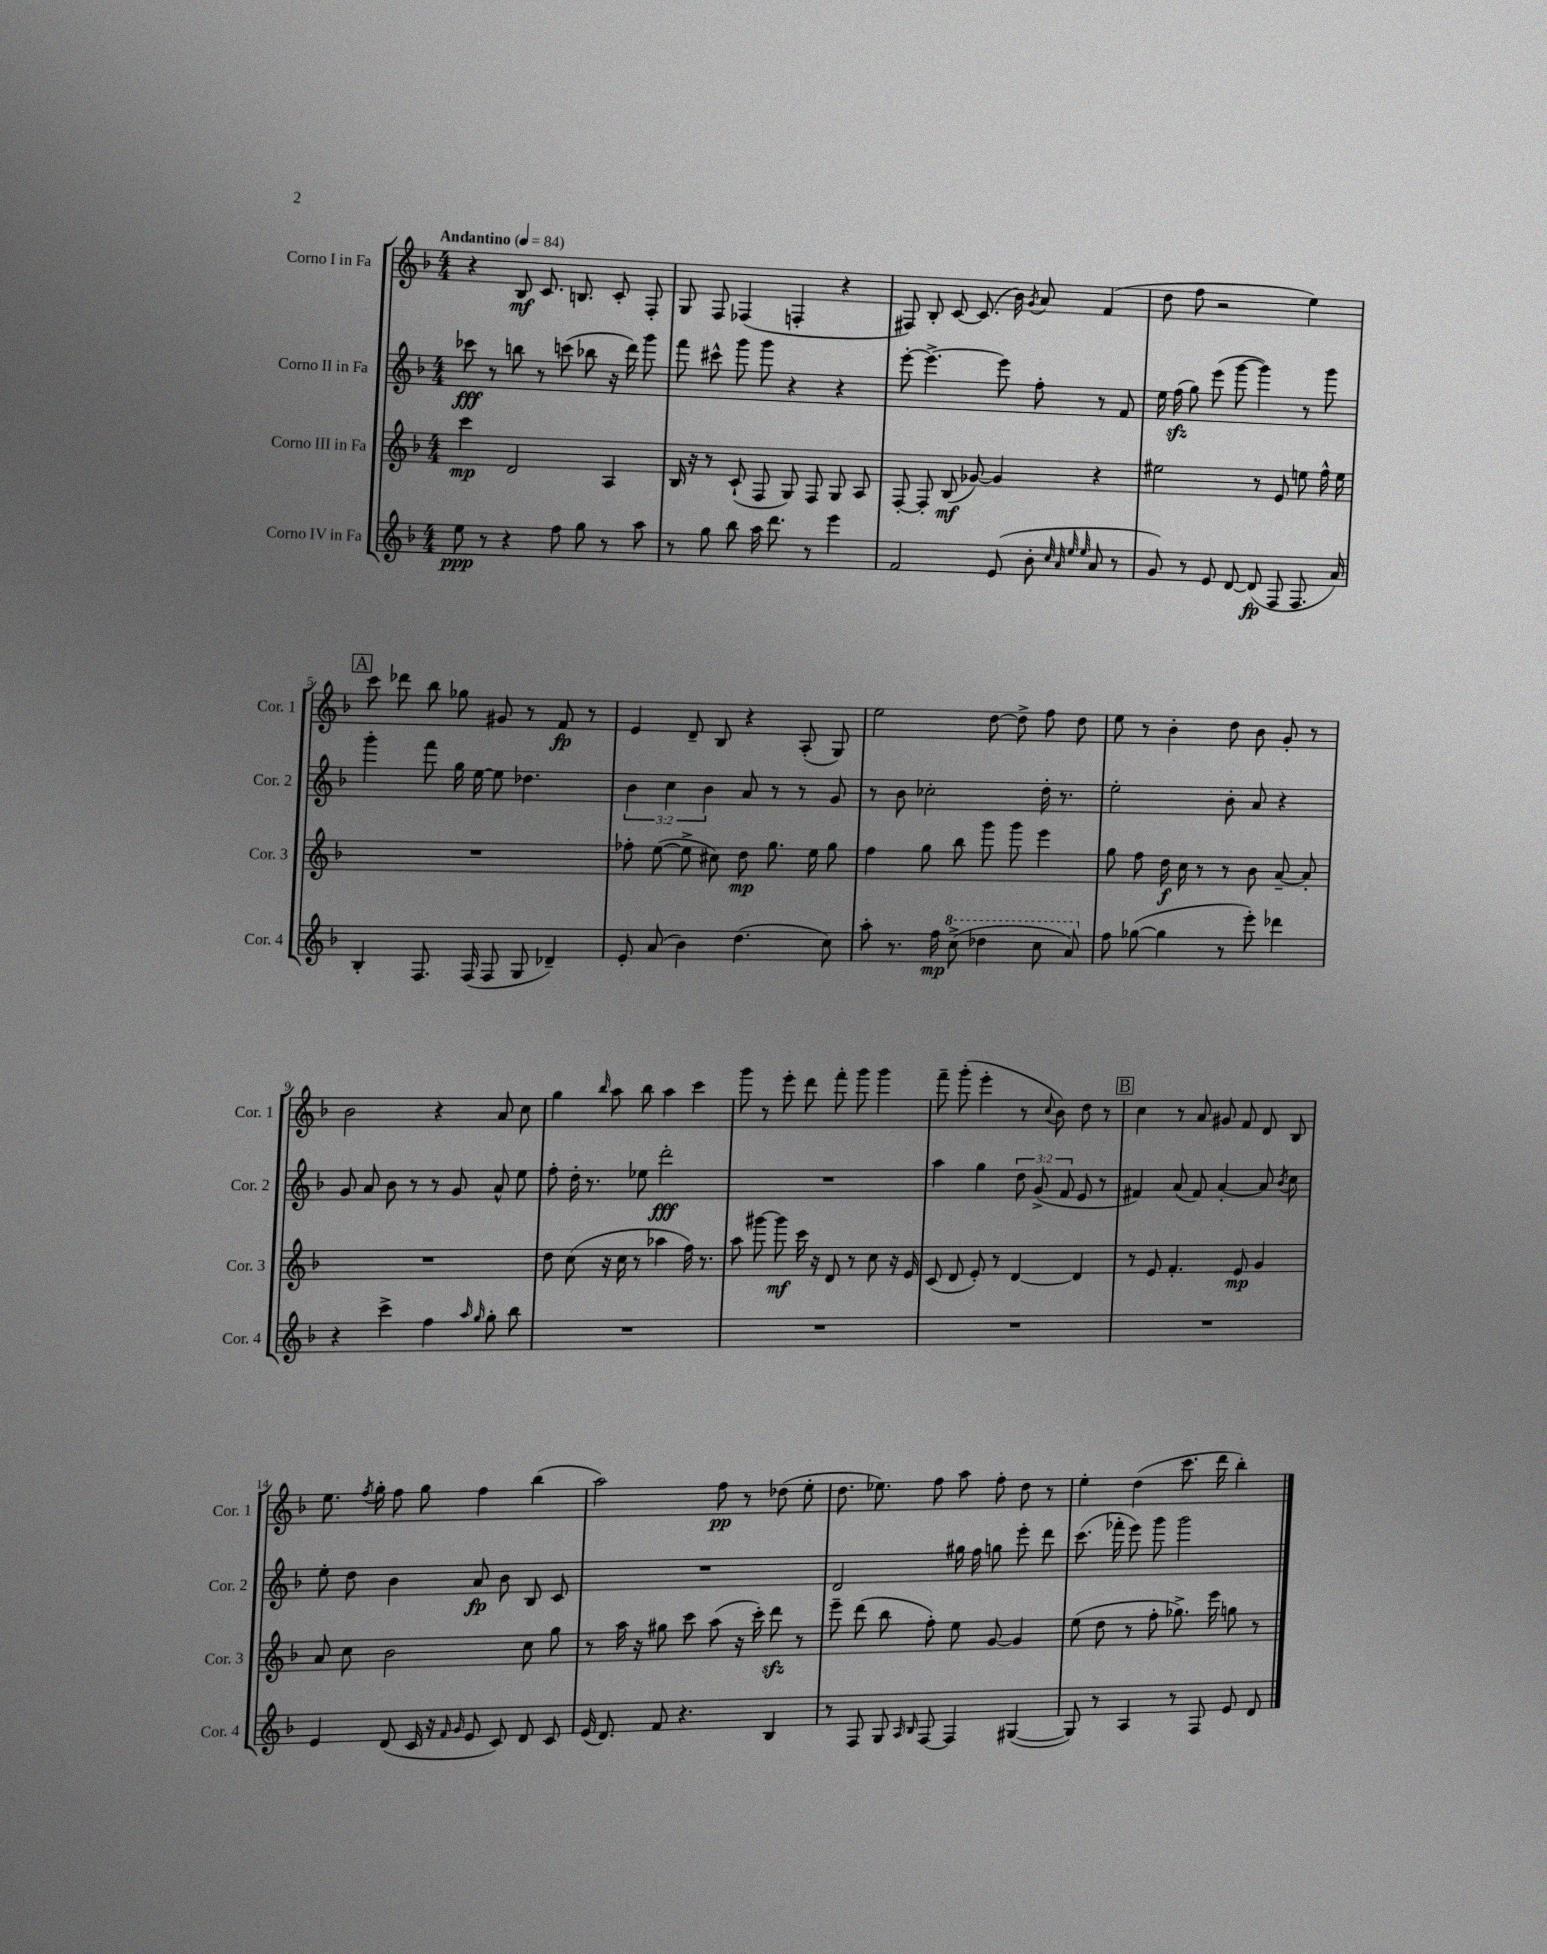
<<
\new StaffGroup <<
\new Staff = "s0" \with { instrumentName = "Corno I in Fa" shortInstrumentName = "Cor. 1" } {
    \clef treble \key f \major \numericTimeSignature \time 4/4 \tempo "Andantino" 4 = 84
    \autoBeamOff r4 bes8\mf c'8. b8. c'8-. f8-. |
    g8 f8 fes4( f4-. r4 |
    fis8) bes8-. c'8~ c'8.( bes'16) \acciaccatura { g'8 } a'8 f'4( |
    d''8 f''8 r2 e''4) |
    \mark \markup { \box "A" } c'''8 des'''8 bes''8 ges''8 gis'8 r8 f'8\fp r8 |
    e'4 d'8-- bes8 r4 a8-.( g8) |
    e''2 d''8~ d''8-> f''8 d''8 |
    e''8 r8 bes'4-. d''8 bes'8 g'8-. r8 |
    bes'2 r4 a'8 c''8 |
    g''4 \grace { bes''16 } a''8 bes''8 a''4 c'''4 |
    g'''8 r8 e'''8-. d'''8 f'''8-. g'''8 g'''4 |
    f'''8-- g'''8-.( e'''4-. r8 \appoggiatura { c''8 } bes'8) d''8 r8 |
    \mark \markup { \box "B" } c''4 r8 a'8 gis'8 f'8 d'8 bes8 |
    e''8. \acciaccatura { f''8 } g''16-. f''8 g''8 f''4 bes''4( |
    a''2) f''8\pp r8 des''8( e''8-. |
    d''8. ees''8.) f''8 a''8 f''8-. d''8 r8 |
    e''4-. d''4( c'''8. d'''16 bes''4-.) \bar "|." |
}
\new Staff = "s1" \with { instrumentName = "Corno II in Fa" shortInstrumentName = "Cor. 2" } {
    \clef treble \key f \major \numericTimeSignature \time 4/4 \override Staff.TupletNumber.text = #tuplet-number::calc-fraction-text
    \autoBeamOff ces'''8\fff r8 b''8 r8 c'''8( bes''8 r16 d'''16) g'''8 |
    f'''8 cis'''8-^ g'''8 g'''8 r4 r4 |
    e'''8~-. e'''4.~-> e'''8 f''8-. r8 f'8 |
    e''16 f''16\sfz( g''8) e'''8( g'''8~ g'''4) r8 g'''8 |
    \mark \markup { \box "A" } g'''4-. f'''8 g''16 e''16~ e''8 des''4. |
    \tuplet 3/2 { bes'4 c''4 bes'4 } a'8 r8 r8 g'8 |
    r8 bes'8 ces''2-. d''16-. r8. |
    e''2-. bes'8-. a'8 r4 |
    g'8 a'8 bes'8 r8 r8 g'8 a'8-^ e''8 |
    f''8-. d''16-. r8. ees''8 d'''2-.\fff |
    R1 |
    a''4 g''4 \tuplet 3/2 { d''8 g'8->( f'8 } e'8 r8 |
    \mark \markup { \box "B" } fis'4) a'8( fis'8) a'4~-. a'8 \acciaccatura { bes'8 } c''8 |
    e''8-. d''8 bes'4 a'8\fp bes'8 bes8 c'8 |
    R1 |
    d'2 gis''16 f''16 g''8 e'''8-. d'''8 |
    c'''8.( fes'''16-. e'''8) g'''8 g'''2 \bar "|." |
}
\new Staff = "s2" \with { instrumentName = "Corno III in Fa" shortInstrumentName = "Cor. 3" } {
    \clef treble \key f \major \numericTimeSignature \time 4/4
    \autoBeamOff c'''4\mp d'2 a4 |
    bes16 r16 r8 c'8-!( f8 g8) f8 g8 a8 |
    f8~-. f8-. bes8\mf( ges'8~) ges'4 r4 |
    eis''2 r8 e'8 e''8 f''16-^ e''16 |
    \mark \markup { \box "A" } R1 |
    fes''8-. e''8~( e''8-> cis''8) d''8\mp g''8. e''16 g''8 |
    f''4 g''8 bes''8 g'''8 g'''8 e'''4 |
    g''8 f''8 d''16\f c''16 r8 r8 bes'8 a'8~-- a'8-. |
    R1 |
    d''8 c''8( r16 c''16 r8 aes''4 f''16) r8. |
    a''8 gis'''8~ gis'''8\mf c'''16 r16 d'8 r8 c''8 r16 e'16 |
    c'8( d'8 e'8-.) r8 d'4~ d'4 |
    \mark \markup { \box "B" } r8 e'8 f'4.-. e'8\mp g'4 |
    a'8 c''8 bes'2 c''8 g''8 |
    r8 a''16 r16 gis''8 c'''8 a''8( r16 c'''16-.) d'''8\sfz r8 |
    e'''8-- d'''8( bes''8 f''8-.) e''8 g'8~ g'4 |
    e''8( d''8 r8 f''8-. ges''8.->) e'''16 g''8 r8 \bar "|." |
}
\new Staff = "s3" \with { instrumentName = "Corno IV in Fa" shortInstrumentName = "Cor. 4" } {
    \clef treble \key f \major \numericTimeSignature \time 4/4
    \autoBeamOff e''8\ppp r8 r4 f''8 g''8 r8 a''8 |
    r8 g''8 bes''8 a''16 d'''8. r8 e'''4 |
    f'2 e'8( bes'8-. \grace { c''32 a'32 e''32 e''32 } a'8 r8 |
    g'8) r8 e'8 d'8~ d'8\fp( f8 f8. a'16) |
    \mark \markup { \box "A" } bes4-. f8. f16( f8 g8 des'4--) |
    e'8-. a'8( bes'4) d''4.( c''8) |
    a''8-. r8. f''16\mp \ottava #1 c'''8->( des'''4 c'''8 a''8) \ottava #0 |
    f''8 ges''8~( ges''4 r8 e'''8-.) des'''4 |
    r4 c'''4-> f''4 \grace { a''16 g''16 } g''8-. bes''8 |
    R1 |
    R1 |
    R1 |
    \mark \markup { \box "B" } R1 |
    e'4 d'8( c'16 r16 \grace { f'16 g'16 } e'8 c'8) d'8 c'8 |
    e'16( d'8.) f'8 r4. bes4 |
    r8 f8 g8 \grace { a16 bes16 } f8~ f4 gis4~( |
    gis8) r8 a4 r8 f8 e'8 d'8 \bar "|." |
}
>>
>>
